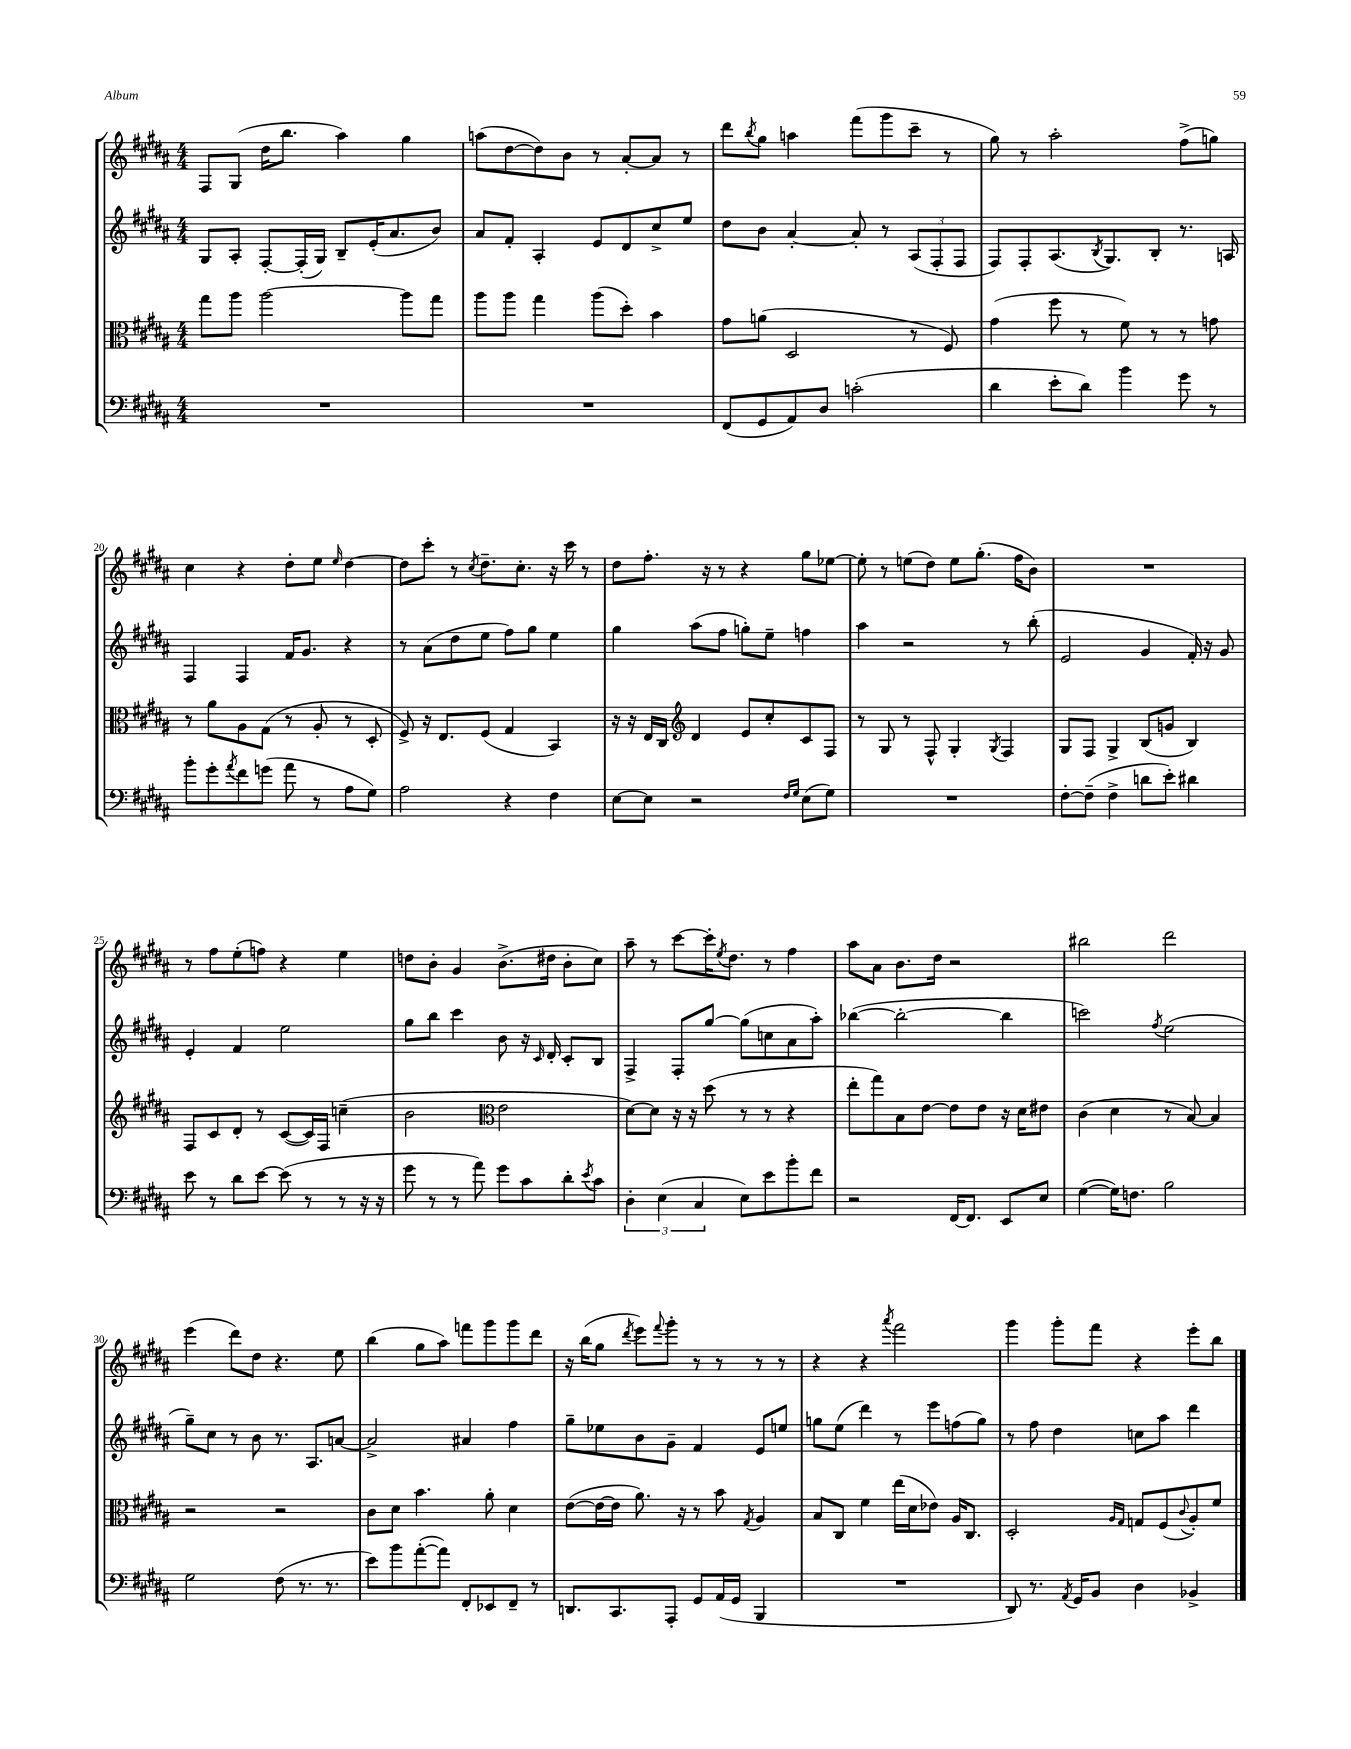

**kern	**kern	**kern	**kern
*part4	*part3	*part2	*part1
*staff4	*staff3	*staff2	*staff1
*clefF4	*clefC3	*clefG2	*clefG2
*k[f#c#g#d#a#]	*k[f#c#g#d#a#]	*k[f#c#g#d#a#]	*k[f#c#g#d#a#]
*M4/4	*M4/4	*M4/4	*M4/4
=16	=16	=16	=16
1r	8gg#\L	8G#/L	8F#/L
.	8aa#\J	8A#'/J	(8G#/J
.	[2aa#\	[8F#'/L	16dd#\KL
.	.	.	8.bb\J
.	.	(16F#'/L]	.
.	.	16G#/JJ)	.
.	.	8B~/L	4aa#\)
.	.	(16e'/K	.
.	.	8.a#/	.
.	8aa#\L]	.	4gg#\
.	8gg#\J	8b/J)	.
=17	=17	=17	=17
1r	8aa#\L	8a#/L	(8aan\L
.	8aa#\J	8f#'/J	[8dd#\
.	4gg#\	4A#'/	8dd#\])
.	.	.	8b\J
.	(8aa#\L	8e/L	8r
.	8dd#'\J)	8d#/	[8a#'/L
.	4b\	8cc#^/	8a#/J]
.	.	8ee/J	8r
=18	=18	=18	=18
(8FF#/L	8g#\L	8dd#\L	8ddd#\L
.	.	.	8qbb/
8GG#/	(8an\J	8b\J	8gg#\J
8AA#/)	2D#/	[4a#'/	4aan\
8D#/J	.	.	.
(2cn'\	.	8a#'/]	(8fff#\L
.	.	8r	8ggg#\
.	8r	(12A#/L	8ccc#~\J
.	.	12F#'/	.
.	8F#/)	.	8r
.	.	12F#/J	.
=19	=19	=19	=19
4d#\	(4g#\	8F#/L)	8gg#\)
.	.	8F#'/	8r
8e'\L	8ff#\	(8.A#/	2aa#'\
8d#\J)	8r	.	.
.	.	8qB/	.
.	.	8.G#/)	.
4b\	8f#\)	.	.
.	8r	8B'/J	.
8g#\	8r	8.r	(8ff#^\L
8r	8gn\	.	8ggn\J)
.	.	16An/	.
!!LO:LB:g=z
=20	=20	=20	=20
8b'\L	8r	4F#/	4cc#\
8g#'\	8a#\L	.	.
8qa#/	.	.	.
8f#\	8A#\	4F#/	4r
(8gn\J	(8G#\J	.	.
8a#\	8r	16f#/KL	8dd#'\L
.	.	8.g#/J	.
8r	8A#'/	.	8ee\J
.	.	.	16qqee/
8A#\L	8r	4r	[4dd#\
8G#\J)	8D#'/	.	.
=21	=21	=21	=21
2A#\	8F#^/)	8r	8dd#\L]
.	16r	(8a#\L	8ccc#'\J
.	8.E/L	.	.
.	.	8dd#\	8r
.	.	.	8qcc#/
.	(8F#/J	8ee\J	8.dd#~\L
4r	4G#/	8ff#\L)	.
.	.	.	8.cc#'\J
.	.	8gg#\J	.
4F#\	4BB/)	4ee\	16r
.	.	.	16ccc#\
.	.	.	8r
=22	=22	=22	=22
[8E\L	16r	4gg#\	8dd#\L
.	16r	.	.
8E\J]	16E/LL	.	8.ff#'\J
.	16C#/JJ	.	.
*	*clefG2	*	*
2r	4d#/	(8aa#\L	.
.	.	.	16r
.	.	8ff#\J	8r
.	8e/L	8ggn'\L)	4r
.	8cc#'/	8ee~\J	.
16qqF#/LL	.	.	.
16qqG#/JJ	.	.	.
(8E\L	8c#/	4ffn\	8gg#\L
8G#\J)	8F#/J	.	[8ee-X\J
=23	=23	=23	=23
1r	8r	4aa#\	8ee-'\]
.	8G#/	.	8r
.	8r	2r	(8een\L
.	8F#^^/	.	8dd#\J)
.	4G#'/	.	8ee\L
.	.	.	(8.gg#'\J
.	8qG#/	.	.
.	4F#/	8r	.
.	.	.	16ff#\KL
.	.	(8bb'\	8b\J)
=24	=24	=24	=24
[8F#'\L	8G#/L	2e/	1r
(8F#~\J]	8F#/J	.	.
4F#^\	4G#^/	.	.
8dn\L	(8B/L	4g#/	.
8e'\J)	8gn/J	.	.
4d#X\	4B/)	16f#'/)	.
.	.	16r	.
.	.	8g#/	.
!!LO:LB:g=z
=25	=25	=25	=25
8e\	8F#/L	4e'/	8r
8r	8c#/	.	8ff#\L
8d#\L	8d#'/J	4f#/	(8ee'\
[8e\J	8r	.	8ffn\J)
(8e\]	([8c#/L	2ee\	4r
8r	16c#/L])	.	.
.	16F#/JJ	.	.
8r	(4ccn~\	.	4ee\
16r	.	.	.
16r	.	.	.
=26	=26	=26	=26
8g#\	2b\	8gg#\L	8ddn\L
8r	.	8bb\J	8b'\J
8r	.	4ccc#\	4g#/
8a#\)	.	.	.
*	*clefC3	*	*
8g#\L	2e\	8b\	(8.b^\L
8c#\	.	16r	.
.	.	16qqc#/	.
.	.	16d#'/	16dd#X\Jk
8d#'\	.	8c#'/L	8b'\L
8qe/	.	.	.
8c#\J	.	8B/J	8cc#\J)
=27	=27	=27	=27
6D#'\	[8d#\L)	4F#^/	8aa#~\
.	8d#\J]	.	8r
(6E\	.	.	.
.	16r	8F#'/L	[8ccc#\L
.	16r	.	.
6C#/	.	.	.
.	(8dd#\	[8gg#/J	16ccc#'\K]
.	.	.	8qee/
.	.	.	8.dd#\J
8E\L)	8r	(8gg#\L]	.
8e\	8r	8ccn\	8r
8b'\	4r	8a#\	4ff#\
8f#\J	.	8aa#'\J)	.
=28	=28	=28	=28
2r	8ee'\L	([4bb-X\	8aa#\L
.	8gg#\)	.	8a#\J
.	8B\	2bb-'\_	8.b\L
.	[8e\J	.	.
.	.	.	16dd#\Jk
[16FF#/KL	8e\L]	.	2r
8.FF#/J]	.	.	.
.	8e\J	.	.
8EE/L	16r	4bb-\]	.
.	16d#\KL	.	.
8E/J	8e#X\J	.	.
=29	=29	=29	=29
([4G#\	(4c#\	2cccn\)	2bb#X\
16G#\KL])	4d#\	.	.
8.Fn\J	.	.	.
.	.	8qff#/	.
2B\	8r	(2ee\	2ddd#\
.	[8B/)	.	.
.	4B/]	.	.
!!LO:LB:g=z
=30	=30	=30	=30
2G#\	2r	8gg#~\L)	(4eee\
.	.	8cc#\J	.
.	.	8r	8ddd#\L)
.	.	8b\	8dd#\J
(8F#\	2r	8.r	4.r
8.r	.	.	.
.	.	8.A#/L	.
8.r	.	.	.
.	.	[8an/J	8ee\
=31	=31	=31	=31
8e\L)	8c#\L	2a^/]	(4bb\
8b\	8d#\J	.	.
([8a#'\	4.b\	.	8gg#\L
8a#\J])	.	.	8aa#\J)
8FF#'/L	.	4a#X/	8fffn\L
8EE-X/	8a#'\	.	8ggg#\
8FF#~/J	4d#\	4ff#\	8ggg#\
8r	.	.	8ddd#\J
=32	=32	=32	=32
8.DDn/L	([8e\L	8gg#~\L	16r
.	.	.	(16bb\KL
.	16e\L_	8ee-X\	8gg#\J
8.CC#/	16e\JJ]	.	.
.	.	.	8qddd#/
.	8.a#\)	8b\	8eee\L)
.	.	.	8qqfff#/
8AAA#'/J	.	8g#~\J	8ggg#'\J
.	16r	.	.
8GG#/L	8r	4f#/	8r
(16AA#/L	8b\	.	8r
16GG#/JJ	.	.	.
.	8qG#/	.	.
4BBB/	4A#/	8e/L	8r
.	.	8een/J	8r
=33	=33	=33	=33
1r	8B/L	8ggn\L	4r
.	8C#/J	(8ee\J	.
.	4f#\	4ddd#\)	4r
.	.	.	8qaaa#/
.	(16ee\LL	8r	2fff#\
.	16d#\J	.	.
.	8e-X\J)	8eee\L	.
.	16A#/KL	(8ffn\	.
.	8.C#/J	.	.
.	.	8gg\J)	.
=34	=34	=34	=34
8DD#/)	2D#'/	8r	4ggg#\
8.r	.	8ff#\	.
.	.	4dd#\	8ggg#'\L
8qAA#/	.	.	.
16GG#/KL	.	.	.
8BB/J	.	.	8fff#\J
.	16qqA#/LL	.	.
.	16qqG#/JJ	.	.
4D#\	8Gn/L	8ccn\L	4r
.	(8F#/	8aa#\J	.
.	8qqc#/	.	.
4BB-X^/	8A#'/)	4ddd#\	8eee'\L
.	8f#/J	.	8bb\J
==	==	==	==
*-	*-	*-	*-
